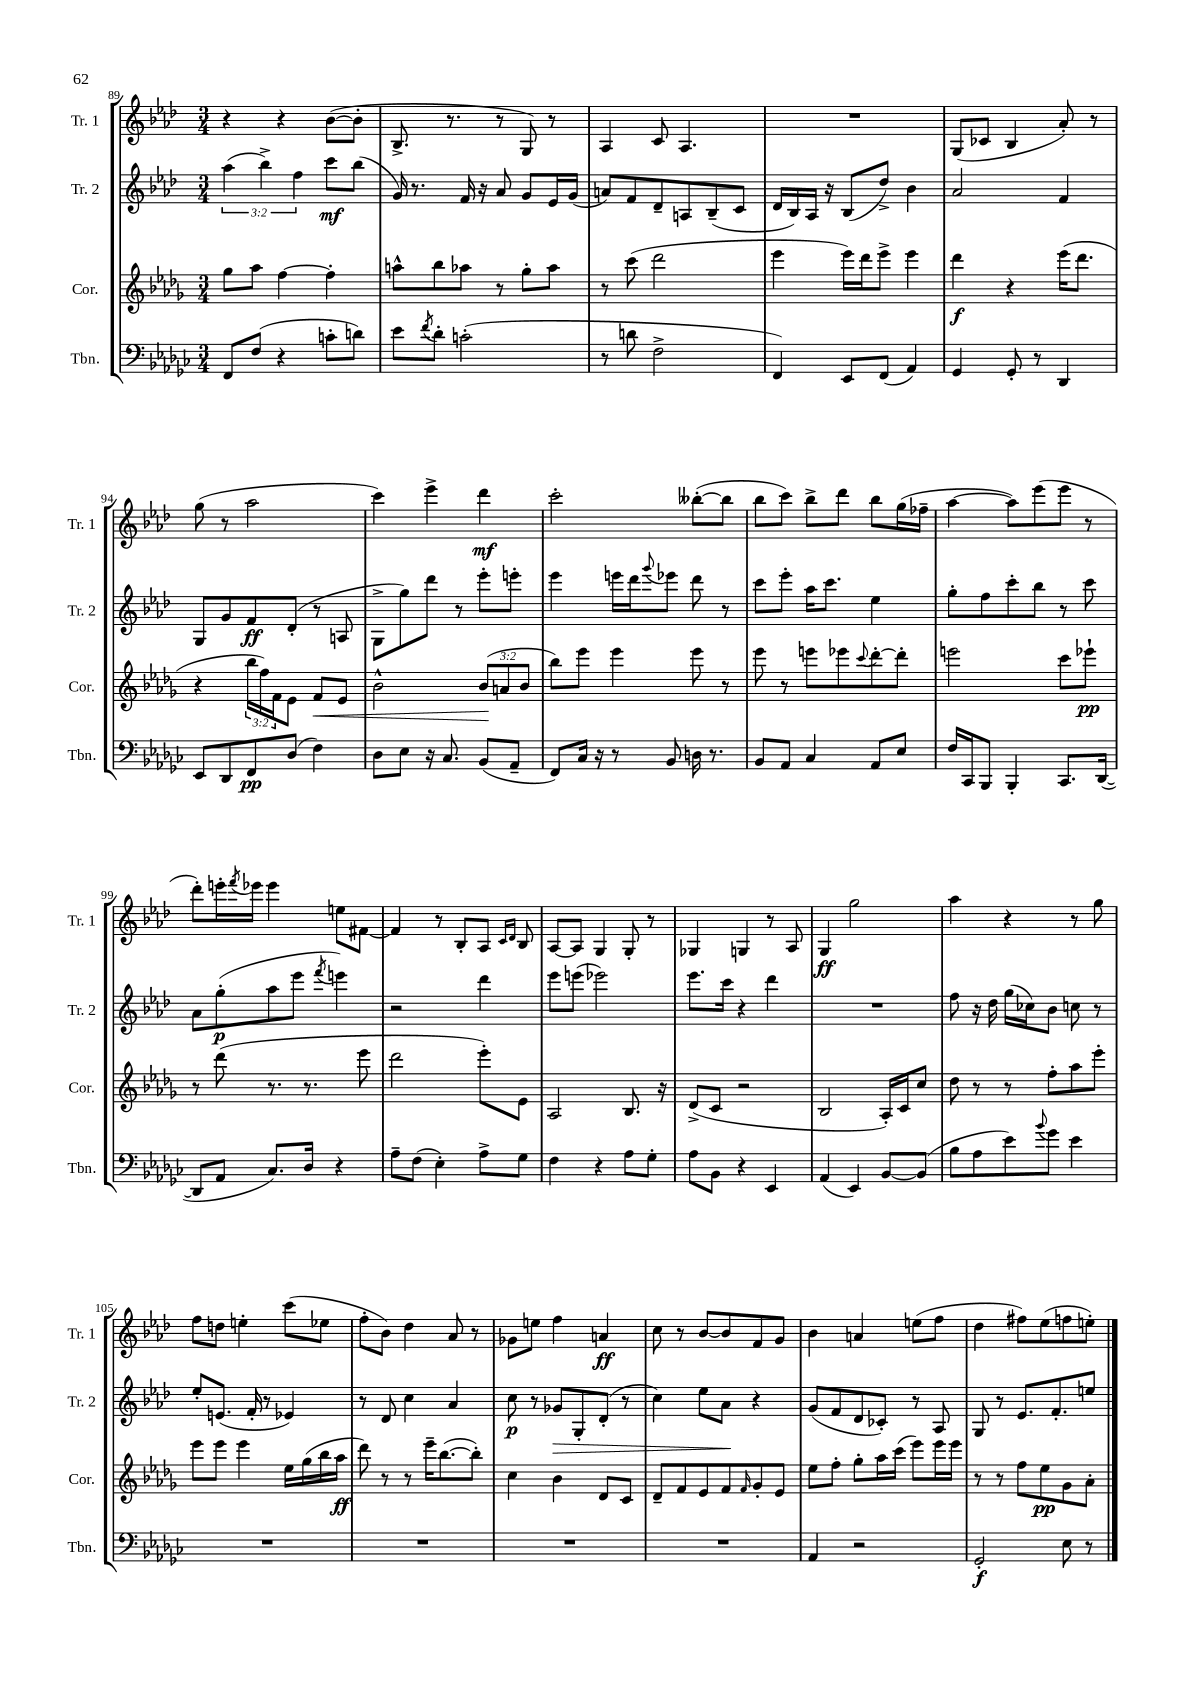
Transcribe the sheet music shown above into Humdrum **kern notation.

**kern	**kern	**kern	**kern
*staff4	*staff3	*staff2	*staff1
*clefF4	*clefG2	*clefG2	*clefG2
*k[b-e-a-d-g-c-]	*k[b-e-a-d-g-]	*k[b-e-a-d-]	*k[b-e-a-d-]
*M3/4	*M3/4	*M3/4	*M3/4
8FF	8gg-	(6aa-	4r
(8F	8aa-	.	.
.	.	6bb-^)	.
4r	[4ff	.	4r
.	.	6ff	.
8c'	4ff']	8ccc	([8b-
8d)	.	(8bb-	8b-']
=	=	=	=
8e-	8aa^^	16g)	8.B-^
.	.	8.r	.
8qf	.	.	.
8d-'	8bb-	.	.
.	.	.	8.r
(2c'	8aa-	16f	.
.	.	16r	.
.	8r	8a-	8r
.	8gg-'	8g	8G)
.	8aa-	16e-	8r
.	.	(16g	.
=	=	=	=
8r	8r	8a)	4A-
8d	(8ccc	8f	.
2F^	2ddd-	8d-~	8c
.	.	8A	4.A-
.	.	(8B-~	.
.	.	8c	.
=	=	=	=
4FF)	4eee-	16d-	2.r
.	.	16B-)	.
.	.	16A-	.
.	.	16r	.
8EE-	16eee-)	(8B-	.
.	16ddd-	.	.
(8FF	8eee-^	8dd-^)	.
4AA-)	4eee-	4b-	.
=	=	=	=
4GG-	4ddd-	2a-	(8G
.	.	.	8c-
8GG-'	4r	.	4B-
8r	.	.	.
4DD-	(16eee-	4f	8a-')
.	8.ddd-	.	.
.	.	.	8r
=	=	=	=
8EE-	4r	8G	(8gg
8DD-	.	8g	8r
8FF	24bb-	8f	2aa-
.	24ff)	.	.
.	24f	.	.
(8D-	8e-	(8d-'	.
4F)	8f	8r	.
.	8e-	8A	.
=	=	=	=
8D-	2b-^^	8G^	4ccc)
8E-	.	8gg)	.
16r	.	8ddd-	4eee-^
8.C-	.	.	.
.	.	8r	.
(8BB-	(12b-	8eee-'	4ddd-
.	12a	.	.
8AA-~	.	8eee'	.
.	12b-	.	.
=	=	=	=
8FF)	8bb-)	4eee-	2ccc'
16C-	8eee-	.	.
16r	.	.	.
8r	4eee-	16eee	.
.	.	16ddd-	.
.	.	8qqggg	.
8BB-	.	8eee-	.
16D	8eee-	8ddd-	([8bb--'
8.r	.	.	.
.	8r	8r	8bb--]
=	=	=	=
8BB-	8eee-	8ccc	8bb-
8AA-	8r	8eee-'	8ccc)
4C-	8eee	16aa-	8bb-^
.	.	8.ccc	.
.	8eee-	.	8ddd-
.	8qqccc	.	.
8AA-	[8ddd-'	4ee-	8bb-
8E-	8ddd-']	.	(16gg
.	.	.	16ff-~
=	=	=	=
16F	2eee	8gg'	[4aa-
16CC-	.	.	.
8BBB-	.	8ff	.
4BBB-'	.	8ccc'	8aa-])
.	.	8bb-	(8eee-
8.CC-	8ccc	8r	8eee-
.	8eee-`	8ccc	8r
([16DD-	.	.	.
=	=	=	=
8DD-]	8r	8a-	8ddd-')
8AA-	(8ddd-	(8gg'	16eee'
.	.	.	8qfff
.	.	.	16eee-
8.C-)	8.r	8aa-	4eee-
.	.	8eee-	.
16D-	8.r	.	.
.	.	8qfff	.
4r	.	4eee)	8ee
.	8eee-	.	[8f#
=	=	=	=
8A-~	2ddd-	2r	4f#]
(8F	.	.	.
4E-')	.	.	8r
.	.	.	8B-'
8A-^	8eee-')	4ddd-	8A-
.	.	.	16qqc
.	.	.	16qqd-
8G-	8e-	.	8B-
=	=	=	=
4F	2A-	8eee-	[8A-
.	.	(8eee	8A-]
4r	.	2eee-)	4G
8A-	8.B-	.	8G'
8G-'	.	.	8r
.	16r	.	.
=	=	=	=
8A-	(8d-^	8.eee-	4G-
8BB-	8c	.	.
.	.	16ccc	.
4r	2r	4r	4G
4EE-	.	4ddd-	8r
.	.	.	8A-
=	=	=	=
(4AA-	2B-	2.r	4G
4EE-)	.	.	2gg
[8BB-	16A-')	.	.
.	16c	.	.
(8BB-]	8cc	.	.
=	=	=	=
8B-	8dd-	8ff	4aa-
8A-	8r	16r	.
.	.	16dd-	.
8e-)	8r	(16gg	4r
.	.	16cc-)	.
8qqb-	.	.	.
8g-	8ff'	8b-	.
4e-	8aa-	8cc	8r
.	8eee-'	8r	8gg
=	=	=	=
2.r	8eee-	8ee-'	8ff
.	8eee-	(8.e	8dd
.	4eee-	.	4ee'
.	.	16f'	.
.	.	8r	.
.	16ee-	4e-)	(8ccc
.	(16gg-	.	.
.	16bb-	.	8ee-
.	16aa-	.	.
=	=	=	=
2.r	8ddd-)	8r	8ff'
.	8r	8d-	8b-)
.	8r	4cc	4dd-
.	16eee-~	.	.
.	([8.bb-	.	.
.	.	4a-	8a-
.	8bb-'])	.	8r
=	=	=	=
2.r	4cc	8cc	8g-
.	.	8r	8ee
.	4b-	8g-	4ff
.	.	8G'	.
.	8d-	(8d-'	4a
.	8c	8r	.
=	=	=	=
2.r	8d-~	4cc)	8cc
.	8f	.	8r
.	8e-	8ee-	[8b-
.	8f	8a-	8b-]
.	16qqf	.	.
.	8g-'	4r	8f
.	8e-	.	8g
=	=	=	=
4AA-	8ee-	(8g	4b-
.	8ff'	8f	.
2r	8gg-'	8d-	4a
.	16aa-	8c-')	.
.	(16ccc	.	.
.	8eee-)	8r	(8ee
.	16eee-	8A-	8ff
.	16eee-	.	.
=	=	=	=
2GG-'	8r	8G	4dd-
.	8r	8r	.
.	8ff	8.e-	8ff#)
.	8ee-	.	(8ee-
.	.	8.f'	.
8E-	8g-	.	8ff
8r	8a-'	8ee	8ee')
==	==	==	==
*-	*-	*-	*-
